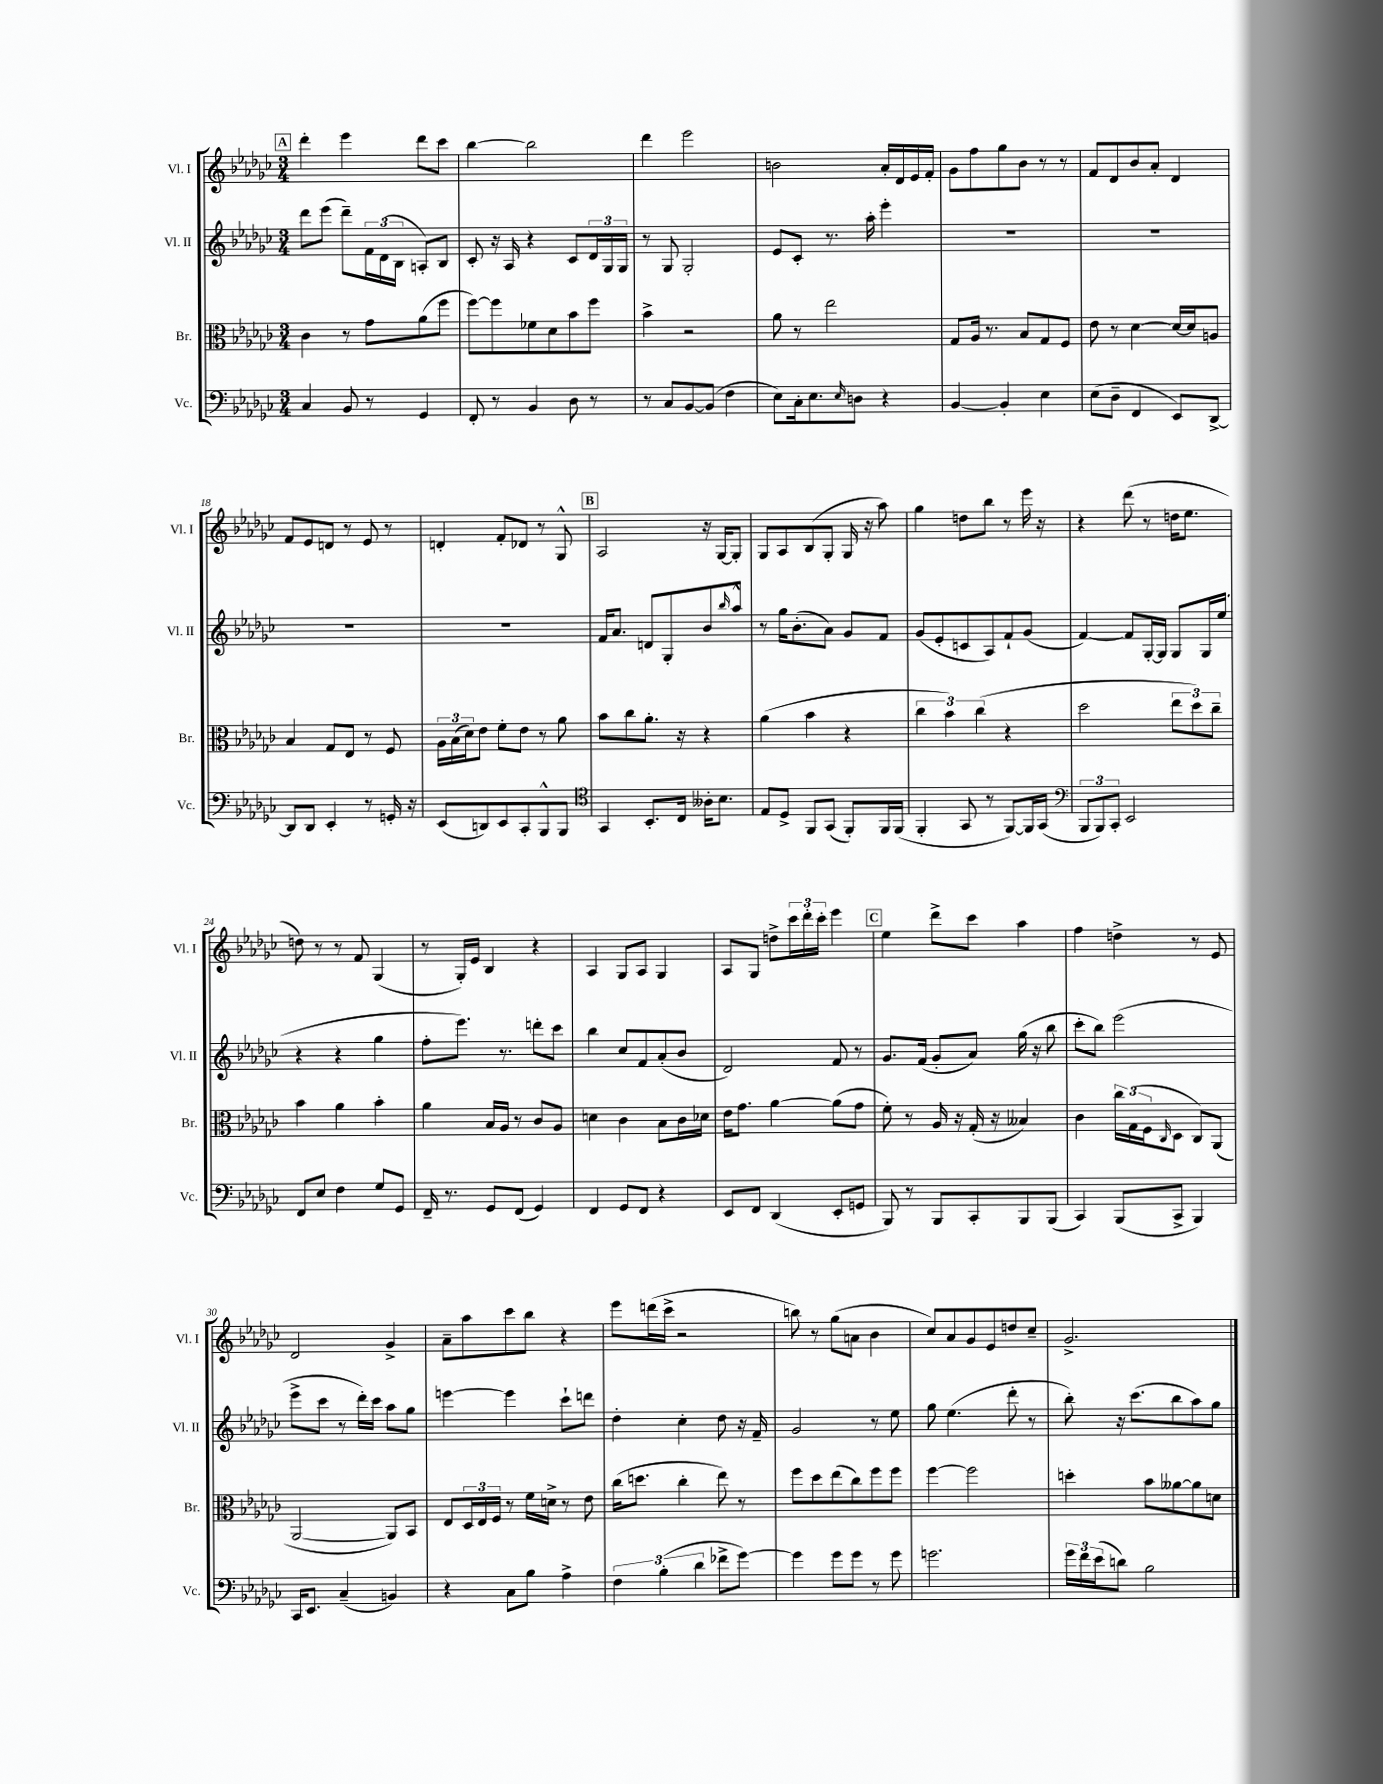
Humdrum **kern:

**kern	**kern	**kern	**kern
*staff4	*staff3	*staff2	*staff1
*clefF4	*clefC3	*clefG2	*clefG2
*k[b-e-a-d-g-c-]	*k[b-e-a-d-g-c-]	*k[b-e-a-d-g-c-]	*k[b-e-a-d-g-c-]
*M3/4	*M3/4	*M3/4	*M3/4
4C-	4c-	8ddd-	4ddd-'
.	.	(8eee-	.
8BB-	8r	8ddd-~)	4eee-
8r	8g-	24f	.
.	.	(24d-	.
.	.	24B-	.
4GG-	(8a-	8A')	8ddd-
.	8ff	8B-	8ccc-
=	=	=	=
8FF'	[8ff)	8c-'	[4bb-
8r	8ff]	16r	.
.	.	16A-	.
4BB-	8f-	4r	2bb-]
.	8d-	.	.
8D-	8b-	8c-	.
8r	8ff	24d-	.
.	.	24G-	.
.	.	24G-	.
=	=	=	=
8r	4b-^	8r	4ddd-
8C-	.	8G-	.
[8BB-	2r	2G-'	2eee-
(8BB-]	.	.	.
4F	.	.	.
=	=	=	=
8E-)	8a-	8e-	2b
16C-'	8r	8c-'	.
8.E-	.	.	.
.	2ee-	8.r	.
16qqE-	.	.	.
8D	.	.	.
.	.	16aa-'	.
4r	.	4eee-'	16a-'
.	.	.	16d-
.	.	.	16e-
.	.	.	16f'
=	=	=	=
[4BB-	8G-	2.r	8g-
.	16A-	.	8ff
.	8.r	.	.
4BB-']	.	.	8gg-
.	8B-	.	8b-
4E-	8G-	.	8r
.	8F	.	8r
=	=	=	=
(8E-	8e-	2.r	8f
8D-~	8r	.	8d-
4FF	[4d-	.	8b-
.	.	.	8a-'
8EE-)	16d-_	.	4d-
.	16d-]	.	.
[8DD-^	8A	.	.
=	=	=	=
8DD-]	4B-	2.r	8f
8DD-	.	.	8e-
4EE-'	8G-	.	8d
.	8E-	.	8r
8r	8r	.	8e-
16GG'	8F	.	8r
16r	.	.	.
=	=	=	=
(8EE-	24A-	2.r	4d'
.	(24B-	.	.
.	24d-)	.	.
8DD)	8e-	.	.
8EE-	8f'	.	8f'
8CC-'	8e-	.	8d-
8BBB-^^	8r	.	8r
8BBB-	8a-	.	8G-^^
=	=	=	=
*clefC4	*	*	*
4GG-	8b-	16f	2A-
.	.	8.a-	.
.	8cc-	.	.
8.BB-'	8.a-'	8d	.
.	.	8G-'	.
16C-	16r	.	.
16A--'	4r	8b-	16r
8.B-	.	.	[16G-
.	.	16qqbb-	.
.	.	8aa-^^	8G-']
=	=	=	=
8E-	(4a-	8r	8G-
8D-^	.	16gg-	8A-
.	.	(8.b-'	.
8FF	4b-	.	(8B-
(8GG-	.	8a-)	8G-'
8FF')	4r	8g-	16G-
.	.	.	16r
16FF	.	8f	8aa-)
(16FF	.	.	.
=	=	=	=
4FF'	6cc-	(8g-	4gg-
.	.	8e-'	.
.	6b-)	.	.
8GG-	.	8c	8dd
.	(6cc-	.	.
8r	.	8A-)	8bb-
[8FF)	4r	8f`	8r
16FF]	.	(8g-	16eee-
(16GG-	.	.	16r
=	=	=	=
*clefF4	*	*	*
12BBB-	2dd-	[4f)	4r
12BBB-)	.	.	.
12CC-'	.	.	.
2EE-	.	8f]	(8ddd-
.	.	[16G-'	8r
.	.	16G-]	.
.	12ee-	8G-	16dd
.	.	.	8.ee-
.	12dd-)	.	.
.	.	16G-	.
.	12cc-~	.	.
.	.	(16ee-	.
=	=	=	=
8FF	4b-	4r	8dd)
8E-	.	.	8r
4F	4a-	4r	8r
.	.	.	8f
8G-	4b-'	4gg-	(4G-
8GG-	.	.	.
=	=	=	=
16FF~	4a-	8ff'	8r
8.r	.	.	.
.	.	8.eee-)	16G-')
.	.	.	16e-
8GG-	16B-	.	4B-
.	16A-	8.r	.
(8FF	8r	.	.
4GG-)	8c-	8ddd'	4r
.	8A-	8ccc-	.
=	=	=	=
4FF	4d	4bb-	4A-
8GG-	4c-	8cc-	8G-
8FF	.	8f	8A-
4r	8B-	(8a-'	4G-
.	16c-	8b-	.
.	16d-	.	.
=	=	=	=
8EE-	16e-	2d-)	8A-
.	8.g-	.	.
8FF	.	.	8G-
(4DD-	[4a-	.	8dd^
.	.	.	24ccc-
.	.	.	24ddd-'
.	.	.	24ccc-'
8EE-'	(8a-]	8f	4eee-
8GG	8g-	8r	.
=	=	=	=
8BBB-)	8f')	8.g-	4ee-
8r	8r	.	.
.	.	(16f	.
8BBB-	16A-	8g-'	8ddd-^
.	16r	.	.
8CC-'	(16G-'	8a-)	8ccc-
.	16r	.	.
8BBB-	4B--)	(16gg-	4aa-
.	.	16r	.
(8BBB-	.	8bb-	.
=	=	=	=
4CC-)	4c-	8ccc-'	4ff
.	.	8bb-)	.
(8BBB-	24cc-	(2eee-	4dd^
.	(24G-	.	.
.	24F	.	.
.	16qqC-	.	.
8CC-^	8D-	.	.
4BBB-)	8C-)	.	8r
.	(8AA-	.	8e-
=	=	=	=
16CC-	[2AA-	8eee-^	2d-
8.EE-	.	.	.
.	.	8ccc-	.
(4C-~	.	8r	.
.	.	16ddd-')	.
.	.	16ccc-	.
4BB)	8AA-])	8aa-	4g-^
.	8BB-	8gg-	.
=	=	=	=
4r	8E-	[4eee	8a-~
.	24D-	.	8aa-
.	24E-	.	.
.	24F	.	.
8C-	8r	4eee]	8ccc-
8B-	16f	.	8bb-
.	16d^	.	.
4A-^	8r	8ccc-`	4r
.	8e-	8ddd	.
=	=	=	=
6F	(16cc-	4dd-'	8eee-
.	8.dd	.	.
.	.	.	(16ddd
(6B-'	.	.	.
.	.	.	16ccc-^
.	4cc-'	4cc-'	2r
6d-	.	.	.
8f-^	8ee-)	8dd-	.
[8g-)	8r	16r	.
.	.	16f~	.
=	=	=	=
4g-]	8ff	2g-	8bb)
.	8dd-	.	8r
8g-	(8ee-	.	(8gg-
8g-	8cc-)	.	8a
8r	8ff	8r	4b-
8g-	8ff	8ee-	.
=	=	=	=
2.g	[4ff	8gg-	8cc-)
.	.	(4.ee-	8a-
.	2ff]	.	8g-
.	.	.	8e-
.	.	8ddd-'	8dd
.	.	8r	8cc-~
=	=	=	=
24g-	4dd'	8bb-')	2.g-^
24f	.	.	.
(24e-	.	.	.
8d)	.	16r	.
.	.	(8.ccc-	.
2B-	8b-	.	.
.	[8a--	8bb-	.
.	8a--]	8aa-)	.
.	8d	8gg-	.
==	==	==	==
*-	*-	*-	*-
